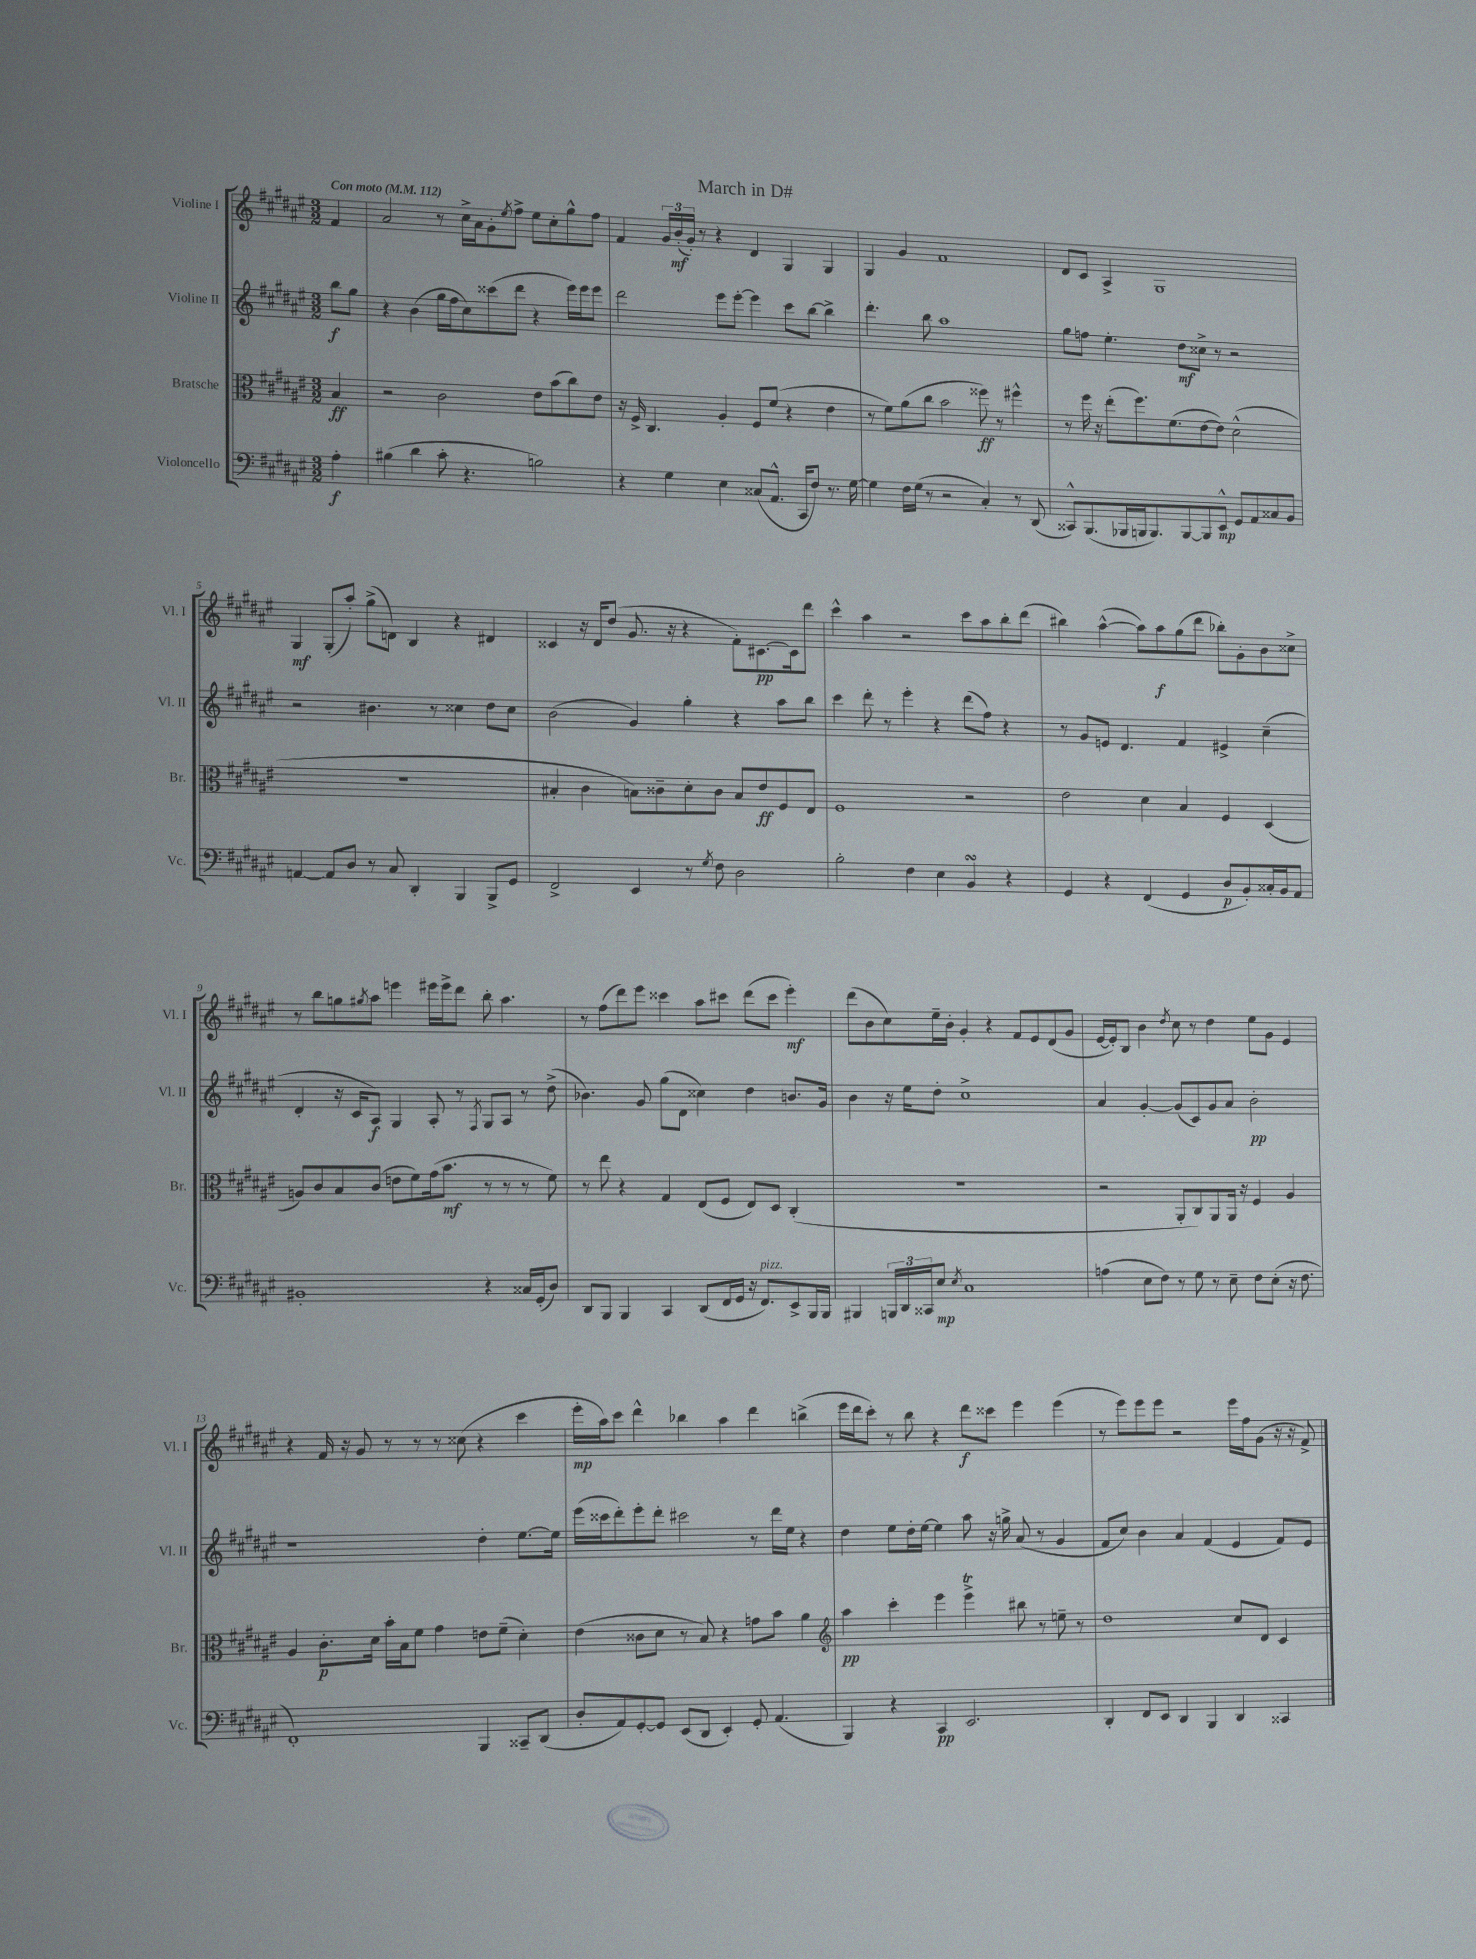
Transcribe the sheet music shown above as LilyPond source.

\header { title = "March in D#" }
<<
\new StaffGroup <<
\new Staff = "s0" \with { instrumentName = "Violine I" shortInstrumentName = "Vl. I" } {
    \clef treble \key fis \major \numericTimeSignature \time 3/2 \partial 4 \tempo "Con moto" 4 = 112
    fis'4 |
    ais'2 r8 cis''16-> ais'16 gis'8-. \acciaccatura { eis''8 } fis''8-> eis''8 cis''8-. gis''8-^ fis''8 |
    fis'4 \tuplet 3/2 { gis'16 b'16-.\mf( gis'16-.) } r8 r4 dis'4 gis4 gis4 |
    gis4 gis'4 fis'1 |
    dis'8 cis'8 ais4-> gis1 |
    gis4\mf gis8-.( ais''8-.) gis''8->( d'8) b4 r4 dis'4 |
    cisis'4 r16 dis'16 dis''8( gis'8. r16 r4 fis'8-.) cis'8.~\pp cis'16 dis'''8 |
    cis'''4-^ ais''4 r2 cis'''8 ais''8 b''8-. dis'''8( |
    bis''4) ais''4~-^( ais''8) ais''8\f gis''8( dis'''8 bes''8-.) gis'8-. b'8 cisis''8-> |
    r8 b''8 g''8 \acciaccatura { gis''8 } ais''8 e'''4 eis'''16 eis'''16-> dis'''8 b''8-. ais''4. |
    r8 fis''8( dis'''8) eis'''8 cisis'''4 ais''8 cis'''8 dis'''8( cis'''8 eis'''4-.\mf) |
    dis'''8( b'8 cis''8) eis''16-- b'16-. gis'4-. r4 fis'8 eis'8 dis'8( gis'8 |
    eis'16~ eis'16-.) b8 b'4 \acciaccatura { dis''8 } cis''8 r8 dis''4 eis''8 gis'8 eis'4 |
    r4 fis'16 r16 gis'8 r8 r8 r8 cisis''8( r4 cis'''4 |
    eis'''16-.\mp ais''16) cis'''8 dis'''4-^ bes''4 ais''4 dis'''4 b''4->( |
    eis'''16 dis'''16 cis'''8-.) r8 b''8 r4 dis'''8\f cisis'''8 eis'''4 eis'''4( |
    r8 eis'''8) eis'''8 eis'''8 r2 eis'''16 fis''16 gis'8( r16 r16 fis'8->) \bar "|." |
}
\new Staff = "s1" \with { instrumentName = "Violine II" shortInstrumentName = "Vl. II" } {
    \clef treble \key fis \major \numericTimeSignature \time 3/2 \partial 4
    b''8\f gis''8 |
    r4 b'4( gis''16 fis''16 cis''8) cisis'''8( dis'''8 r4 eis'''16) eis'''16 eis'''8 |
    dis'''2 eis'''8 eis'''8~-. eis'''4 cis'''8 b''8~ b''4-> |
    dis'''4.-. b''8 ais''1 |
    gis''8 f''8 eis''4.-. dis''8\mf cisis''8-> r8 r2 |
    r2 bis'4. r8 cisis''4 dis''8 cisis''8 |
    b'2( gis'4) gis''4-. r4 ais''8 b''8 |
    cis'''4 dis'''8-. r8 eis'''4-. r4 dis'''8( fis''8) r4 |
    r8 gis'8 e'8 dis'4. fis'4 eis'4-> cis''4--( |
    dis'4-. r16 cis'16 ais8\f) gis4 ais8-. r8 \acciaccatura { fis8 } gis8 ais8 r8 dis''8->( |
    bes'4.) gis'8 gis''8( dis'8 cisis''4) dis''4 b'8. gis'16 |
    b'4 r16 eis''16 dis''8-. cis''1-> |
    ais'4 gis'4~-. gis'8( cis'8) gis'8 ais'8 b'2-.\pp |
    r1 dis''4-. eis''8.~ eis''16 |
    eis'''16( cisis'''16 dis'''8-.) eis'''8-. dis'''8-. cis'''2 r8 dis'''16 eis''16 r4 |
    dis''4 eis''8 dis''16-. eis''16~ eis''4 ais''8 r16 g''16-> ais'8( r8 gis'4 |
    fis'8 cis''8) b'4 ais'4 fis'4( eis'4 fis'8) eis'8 \bar "|." |
}
\new Staff = "s2" \with { instrumentName = "Bratsche" shortInstrumentName = "Br." } {
    \clef alto \key fis \major \numericTimeSignature \time 3/2 \partial 4
    b4\ff |
    r2 cis'2 eis'8 b'8( cis''8) eis'8 |
    r16 fis16-> cis4. ais4-. fis8 fis'8( r4 eis'4 |
    r8 fis'8) ais'8( cis''8 b'2 fisis''8\ff) r8 fis''4-^ |
    r8 fis''16 r16 eis''8-.( fis''8.) fis'8.( eis'8~ eis'8) dis'2-^( |
    R1. |
    bis4-. cis'4 b8) cisis'8-- dis'8-. cisis'8 b8 eis'8\ff fis8 eis8 |
    fis1 r2 |
    eis'2 dis'4 b4 fis4 dis4( |
    a8) cis'8 b8 cis'8( e'8 fis'8) gis'16( b'8.\mf r8 r8 r8 fis'8) |
    r8 eis''8 r4 gis4 eis8( fis8 eis8) dis8 cis4-.( |
    R1. |
    r2 ais,8-. cis8) ais,8 ais,16 r16 fis4 ais4 |
    ais4 cis'8.-.\p dis'16 b'16-. b16 fis'8 gis'4 e'8 fis'8--( dis'4-.) |
    eis'4( cisis'8 dis'8 r8 b8) r4 g'8 b'8 ais'4 |
    \clef treble ais''4\pp cis'''4-. eis'''4 eis'''4->\trill bis''8 r8 e''8-- r8 |
    dis''1 cis''8 dis'8 cis'4 \bar "|." |
}
\new Staff = "s3" \with { instrumentName = "Violoncello" shortInstrumentName = "Vc." } {
    \clef bass \key fis \major \numericTimeSignature \time 3/2 \partial 4
    ais4-.\f |
    bis4( dis'4 cis'8-. r4. b2) |
    r4 gis4 eis4 cisis8( ais,8.-^ cis,16 fis8) r8. gis16~ |
    gis4 fis16 gis16( r8 r2 cis4-.) r8 dis,8( |
    cisis,8-^) b,,8.( bes,,16 b,,16 b,,8.) b,,8~ b,,8 eis,8-^\mp gis,8 ais,8 cisis8 b,8 |
    a,4~ a,8 dis8 r8 cis8 dis,4-. b,,4 b,,8-> gis,8 |
    fis,2-> eis,4 r8 \acciaccatura { gis8 } fis8 dis2 |
    b2-. fis4 eis4 b,4\turn r4 |
    gis,4 r4 fis,4( gis,4 dis8\p b,8-.) cisis16-. b,16 ais,8 |
    bis,1-. r4 cisis16 gis,16-.( dis8) |
    dis,8 b,,8 b,,4 cis,4 dis,8( fis,16 gis,16 r16 fis,8.^\markup { \italic "pizz." }) eis,8-> b,,16 b,,16 |
    bis,,4 \tuplet 3/2 { b,,16 dis,16 cisis,16 } eis8\mp \acciaccatura { eis8 } cis1 |
    a4( eis8 fis8) r8 gis8 r8 eis8-- fis8 eis8-.( r16 fis8. |
    fis,1-.) b,,4 cisis,8-- dis,8( |
    dis8-. ais,8) gis,8~-. gis,8 eis,8( dis,8 eis,4-.) gis,8-. ais,4.( |
    b,,4) r4 cis,4\pp eis,2. |
    dis,4-. fis,8 eis,8 dis,4 b,,4 dis,4 cisis,4 \bar "|." |
}
>>
>>
